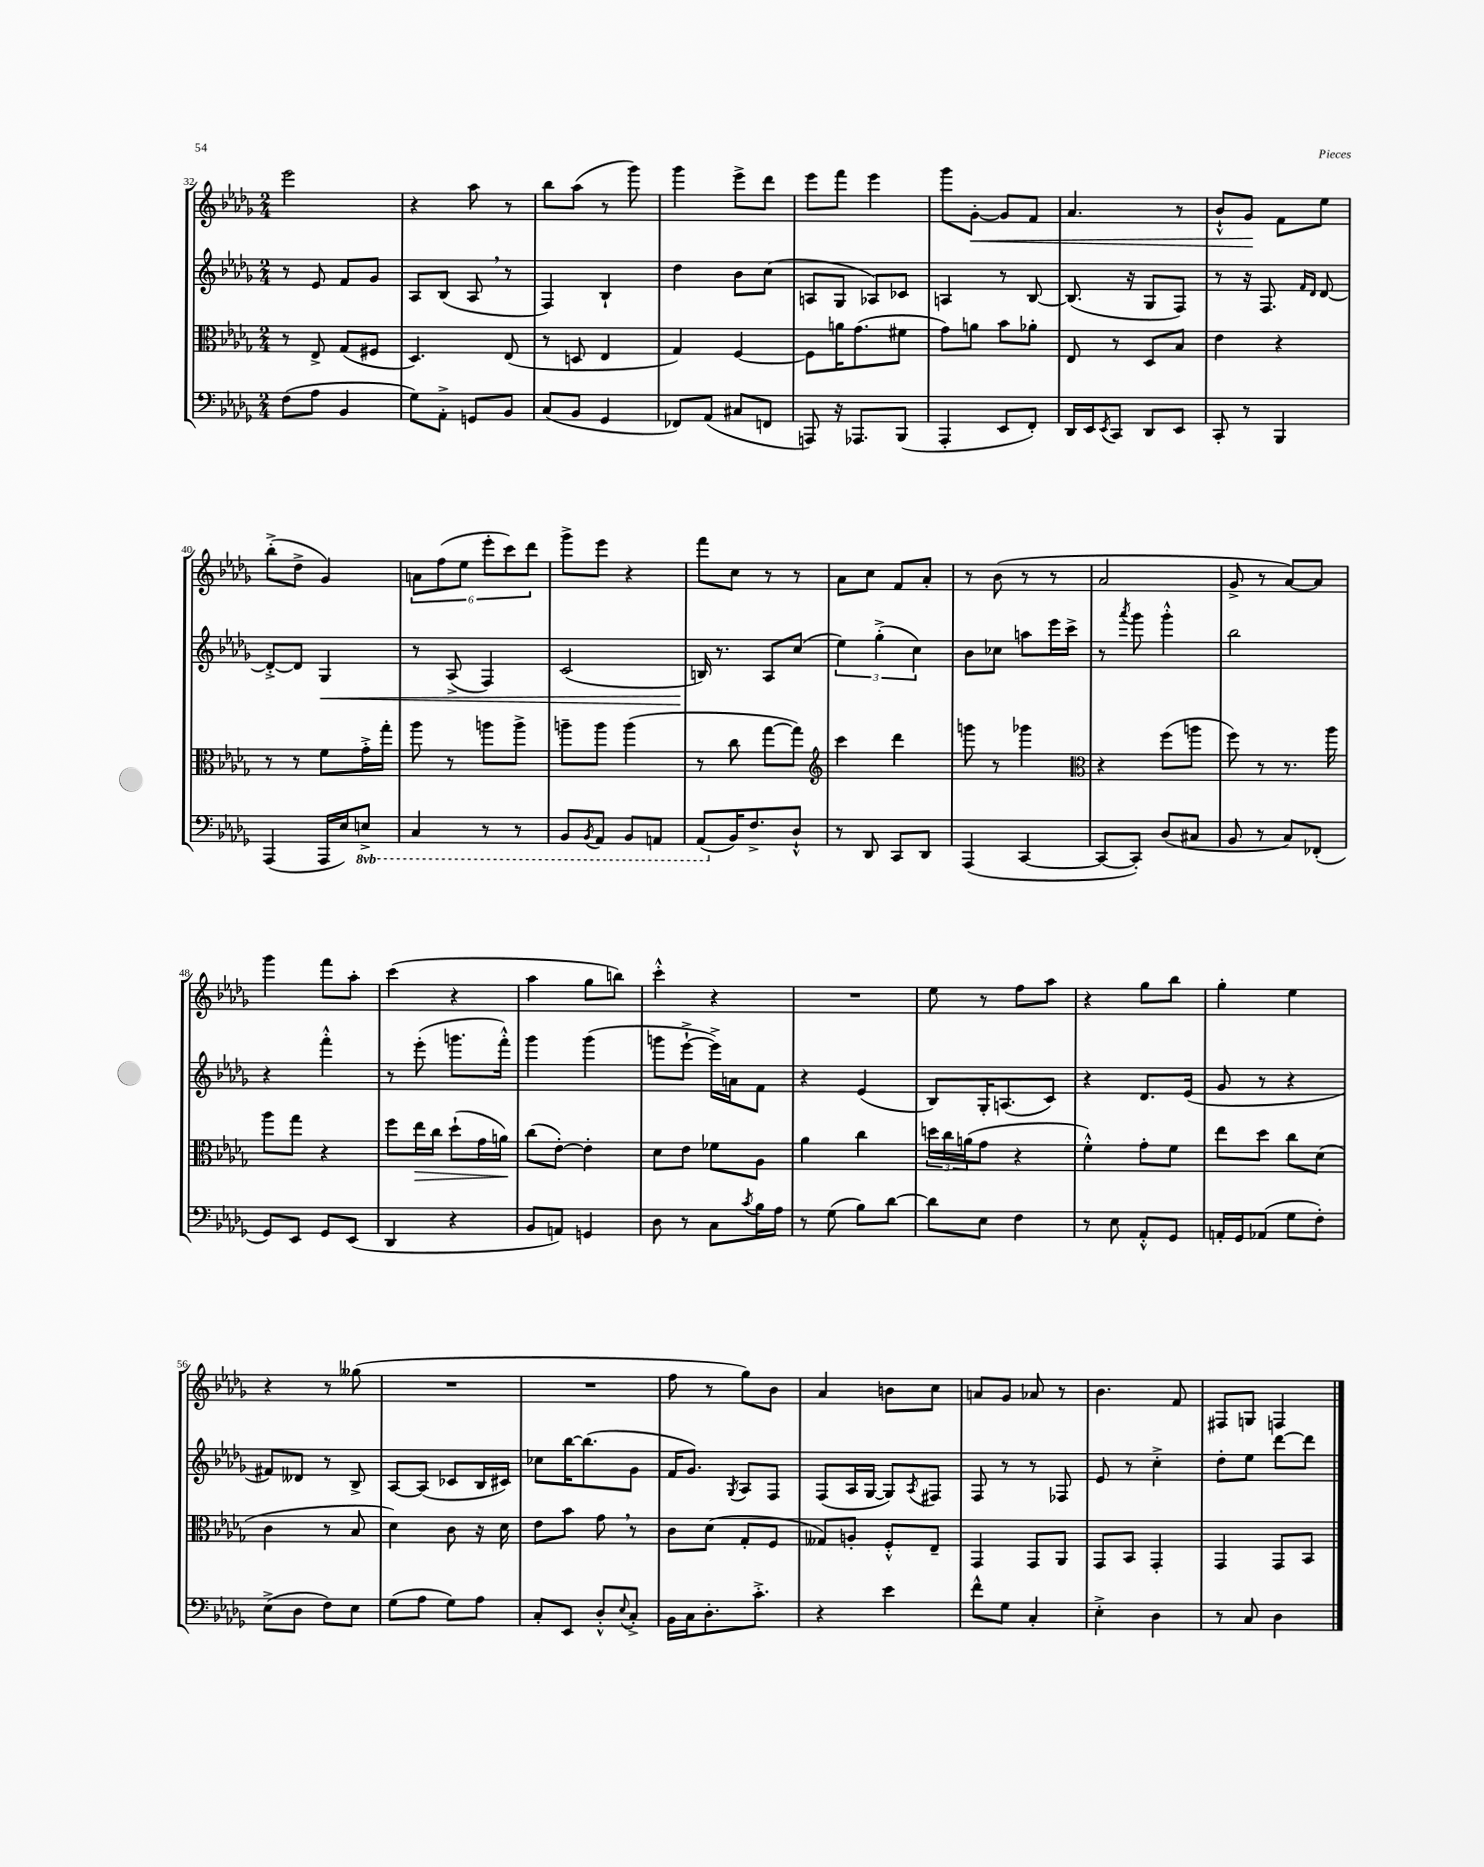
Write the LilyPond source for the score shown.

<<
\new StaffGroup <<
\new Staff = "s0" {
    \clef treble \key des \major \numericTimeSignature \time 2/4
    ees'''2 |
    r4 aes''8 r8 |
    bes''8 aes''8( r8 ges'''8) |
    ges'''4 ees'''8-> des'''8 |
    ees'''8 f'''8 ees'''4 |
    ges'''8 ges'8~-.\< ges'8 f'8 |
    aes'4. r8 |
    bes'8-!-^ ges'8\! f'8 ees''8 |
    bes''8-.->( des''8-> ges'4) |
    \tuplet 6/4 { a'8 f''8( ees''8 ees'''8-. c'''8) des'''8 } |
    ges'''8-> ees'''8 r4 |
    f'''8 c''8 r8 r8 |
    aes'8 c''8 f'8 aes'8-. |
    r8 bes'8( r8 r8 |
    aes'2 |
    ges'8-> r8 aes'8~) aes'8 |
    ges'''4 f'''8 aes''8-. |
    c'''4( r4 |
    aes''4 ges''8 b''8) |
    c'''4-.-^ r4 |
    R2 |
    ees''8 r8 f''8 aes''8 |
    r4 ges''8 bes''8 |
    ges''4-. ees''4 |
    r4 r8 geses''8( |
    R2 |
    R2 |
    f''8 r8 ges''8) bes'8 |
    aes'4 b'8 c''8 |
    a'8 ges'8 aes'8 r8 |
    bes'4. f'8 |
    fis8 g8 f4 \bar "|." |
}
\new Staff = "s1" {
    \clef treble \key des \major \numericTimeSignature \time 2/4
    r8 ees'8 f'8 ges'8 |
    aes8 bes8( aes8 \breathe r8 |
    f4) bes4-! |
    des''4 bes'8 c''8( |
    a8 ges8 aes8) ces'8 |
    a4 r8 bes8~ |
    bes8.( r16 ges8 f8) |
    r8 r16 f8. \grace { f'16 des'16 } des'8~ |
    des'8~-.-> des'8 ges4\< |
    r8 aes8->( f4) |
    c'2( |
    b16\!) r8. aes8 c''8( |
    \tuplet 3/2 { ees''4) ges''4-.->( c''4) } |
    bes'8 ces''8 a''8 ees'''16 c'''16-> |
    r8 \acciaccatura { aes'''8 } ges'''8 ges'''4-.-^ |
    bes''2 |
    r4 f'''4-.-^ |
    r8 ees'''8-.( g'''8. f'''16-.-^) |
    ges'''4 ges'''4( |
    g'''8 ees'''8~-!-> ees'''16->) a'16 f'8 |
    r4 ees'4( |
    bes8) ges16-. a8.( c'8) |
    r4 des'8. ees'16( |
    ges'8 r8 r4 |
    fis'8) deses'8 r8 bes8-> |
    aes8~ aes8( ces'8 bes16 cis'16) |
    ces''8 bes''16~ bes''8.( ges'8 |
    f'16 ges'8.) \acciaccatura { ges8 } aes8 f8 |
    f8( aes16 ges16~ ges8) \acciaccatura { aes8 } fis8 |
    f8 r8 r8 fes8 |
    ees'8 r8 c''4-.-> |
    des''8-. ees''8 des'''8~ des'''8 \bar "|." |
}
\new Staff = "s2" {
    \clef alto \key des \major \numericTimeSignature \time 2/4
    r8 ees8-> ges8( fis8 |
    des4.) ees8( |
    r8 d8 ees4 |
    ges4) f4~ |
    f8 a'16 ges'8.( fis'8 |
    ges'8) a'8 bes'8 aes'8-. |
    ees8 r8 des8 bes8 |
    ees'4 r4 |
    r8 r8 f'8 ges'16-.-> ges''16-. |
    aes''8 r8 a''8 a''8-> |
    a''8-- a''8 a''4( |
    r8 c''8 ges''8~ ges''8) |
    \clef treble c'''4 des'''4 |
    g'''8 r8 ges'''4 |
    \clef alto r4 f''8( a''8 |
    f''8) r8 r8. aes''16 |
    aes''8 ges''8 r4 |
    f''8 ees''16\> c''16 des''8-!( ges'16 a'16\!) |
    c''8( ees'8~-.) ees'4-. |
    des'8 ees'8 fes'8 aes8 |
    aes'4 c''4 |
    \tuplet 3/2 { d''16 c''16 a'16( } ges'8 r4 |
    f'4-.-^) ges'8-. f'8 |
    ees''8 des''8 c''8 des'8( |
    c'4 r8 bes8 |
    des'4) c'8 r16 des'16 |
    ees'8 bes'8 ges'8 \breathe r8 |
    c'8 des'8( ges8-. f8 |
    geses8) a8-. f8-.-^ ees8-- |
    ges,4 ges,8 aes,8 |
    ges,8 bes,8 ges,4-. |
    ges,4 ges,8 bes,8 \bar "|." |
}
\new Staff = "s3" {
    \clef bass \key des \major \numericTimeSignature \time 2/4 \set Staff.ottavationMarkups = #ottavation-simple-ordinals
    f8( aes8 bes,4 |
    ges8) aes,8-.-> g,8 bes,8 |
    c8( bes,8 ges,4 |
    fes,8) aes,8( cis8 f,8 |
    a,,8) r16 aes,,8. bes,,8( |
    aes,,4-. ees,8 f,8-.) |
    des,16 ees,16 \acciaccatura { ees,8 } c,8 des,8 ees,8 |
    c,8-. r8 bes,,4 |
    aes,,4( aes,,16 ees16) \ottava #-1 e,8-> |
    c,4 r8 r8 |
    bes,,8 \acciaccatura { bes,,8 } aes,,8 bes,,8 a,,8 |
    aes,,8( \ottava #0 bes,16) f8.-> des8-!-^ |
    r8 des,8 c,8 des,8 |
    aes,,4( c,4~ |
    c,8~ c,8-.) des8( cis8 |
    bes,8 r8 c8) fes,8-.( |
    ges,8) ees,8 ges,8 ees,8( |
    des,4 r4 |
    bes,8 a,8) g,4 |
    des8 r8 c8 \acciaccatura { c'8 } bes16 aes16 |
    r8 ges8( bes8) des'8~ |
    des'8 ees8 f4 |
    r8 ees8 aes,8-.-^ ges,8 |
    a,16-. ges,16 aes,8( ges8 f8-.) |
    ees8->( des8 f8) ees8 |
    ges8( aes8 ges8) aes8 |
    c8-. ees,8 des8-.-^ \appoggiatura { ees8 } c8-.-> |
    bes,16 c16 des8.-. c'8.-.-> |
    r4 ees'4 |
    f'8-^ ges8 c4-. |
    ees4-.-> des4 |
    r8 c8 des4 \bar "|." |
}
>>
>>
\layout { \context { \Score currentBarNumber = #32 } }
